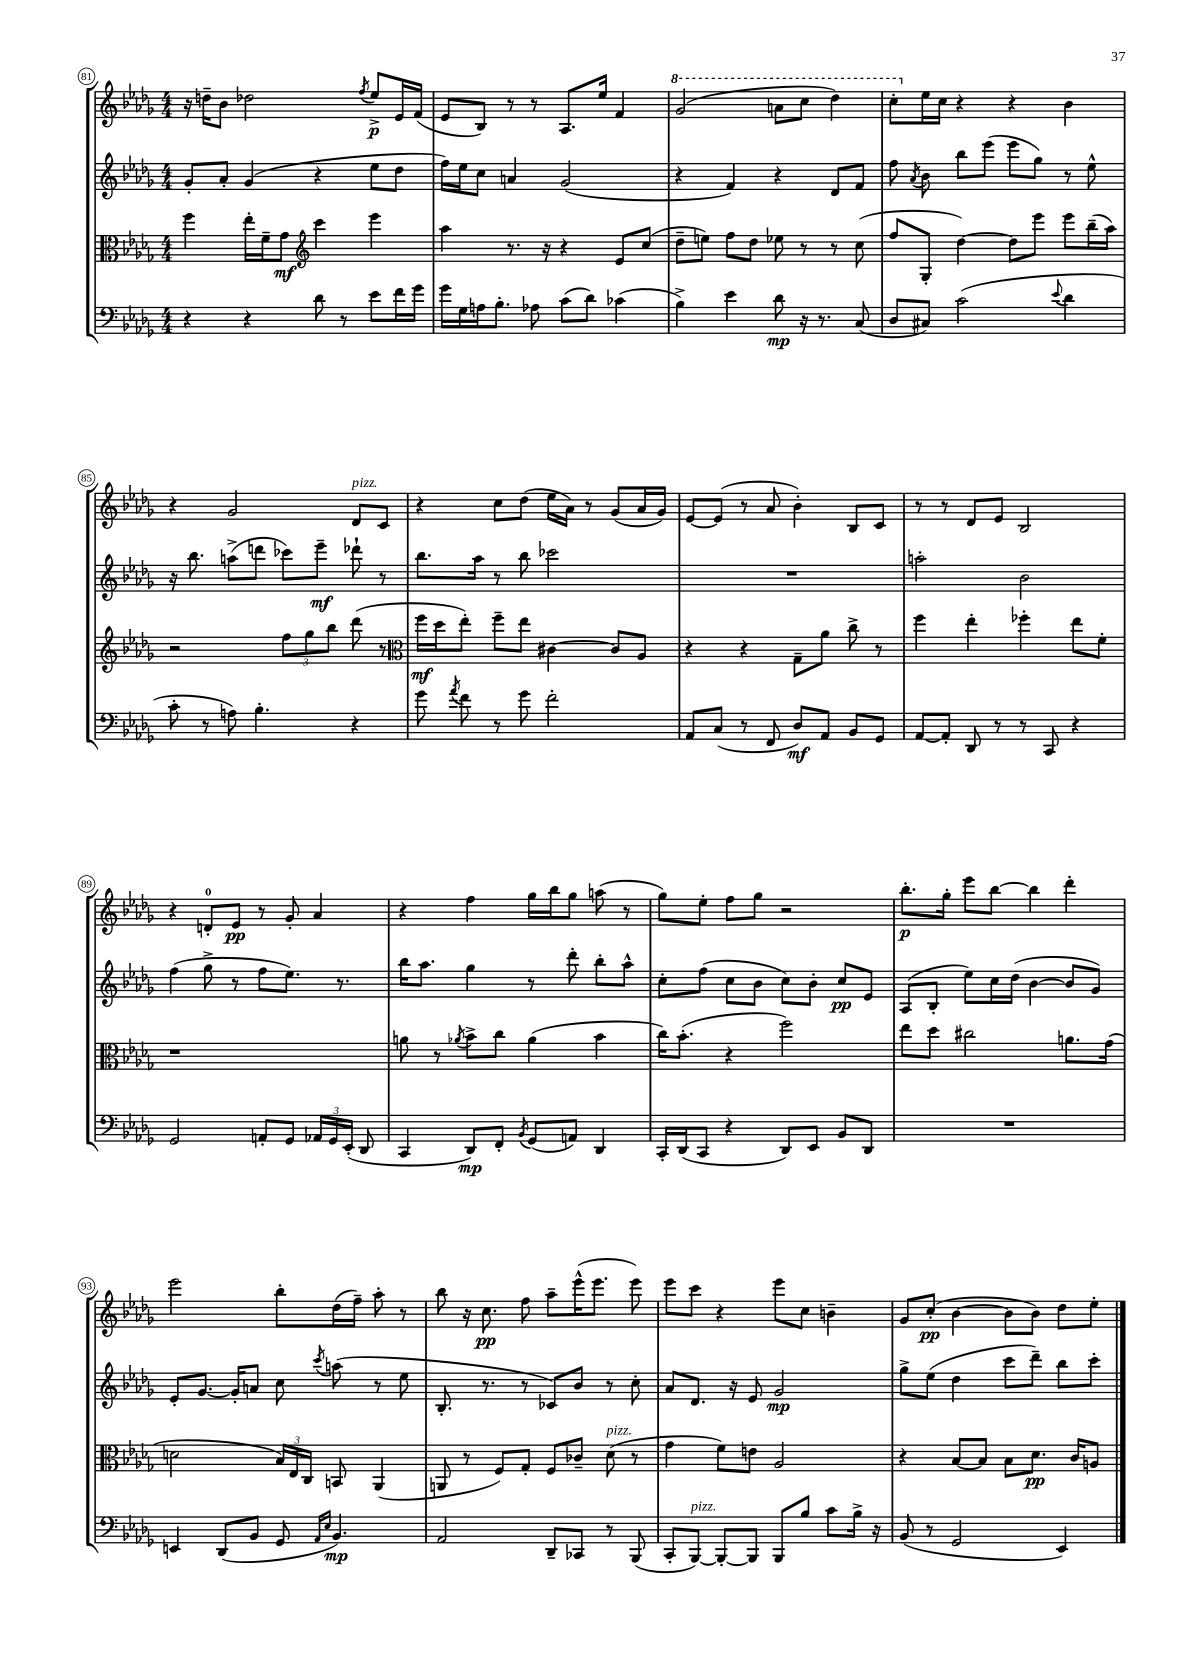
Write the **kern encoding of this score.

**kern	**dynam	**kern	**dynam	**kern	**dynam	**kern	**dynam
*part4	*part4	*part3	*part3	*part2	*part2	*part1	*part1
*staff4	*staff4	*staff3	*staff3	*staff2	*staff2	*staff1	*staff1
*clefF4	*	*clefC3	*	*clefG2	*	*clefG2	*
*k[b-e-a-d-g-]	*	*k[b-e-a-d-g-]	*	*k[b-e-a-d-g-]	*	*k[b-e-a-d-g-]	*
*M4/4	*	*M4/4	*	*M4/4	*	*M4/4	*
=81	=81	=81	=81	=81	=81	=81	=81
4r	.	4ff\	.	8g-'/L	.	16r	.
.	.	.	.	.	.	16ddn~\KL	.
.	.	.	.	8a-'/J	.	8b-\J	.
4r	.	16ee-'\LL	.	(4g-/	.	2dd-X\	.
.	.	16f~\J	.	.	.	.	.
.	.	8g-\J	mf	.	.	.	.
*	*	*clefG2	*	*	*	*	*
8d-\	.	4ccc\	.	4r	.	.	.
8r	.	.	.	.	.	.	.
.	.	.	.	.	.	8qff/	.
8e-\L	.	4eee-\	.	8ee-\L	.	8ee-^/L	p
16f\L	.	.	.	8dd-\J	.	16e-/L	.
16g-\JJ	.	.	.	.	.	(16f/JJ	.
=82	=82	=82	=82	=82	=82	=82	=82
16g-\LL	.	4aa-\	.	16ff\LL)	.	8e-/L	.
16G-\	.	.	.	16ee-\J	.	.	.
16An\J	.	.	.	8cc\J	.	8B-/J)	.
8.B-'\J	.	.	.	.	.	.	.
.	.	8.r	.	4an/	.	8r	.
8A-X\	.	.	.	.	.	8r	.
.	.	16r	.	.	.	.	.
(8c\L	.	4r	.	(2g-/	.	8.A-/L	.
8d-\J)	.	.	.	.	.	.	.
.	.	.	.	.	.	16ee-/Jk	.
(4c-X\	.	8e-/L	.	.	.	4f/	.
.	.	(8cc/J	.	.	.	.	.
=83	=83	=83	=83	=83	=83	=83	=83
*	*	*	*	*	*	*8va	*
4B-^\)	.	8dd-~\L	.	4r	.	(2gg-/	.
.	.	8een\J)	.	.	.	.	.
4e-\	.	8ff\L	.	4f/)	.	.	.
.	.	8dd-\J	.	.	.	.	.
8d-\	mp	8ee-X\	.	4r	.	8aan\L	.
16r	.	8r	.	.	.	8ccc\J	.
8.r	.	.	.	.	.	.	.
.	.	8r	.	8d-/L	.	4ddd-\)	.
(8C/	.	(8cc\	.	8f/J	.	.	.
=84	=84	=84	=84	=84	=84	=84	=84
8D-/L	.	8ff/L	.	8ff\	.	8ccc'\L	.
.	.	.	.	8qa-/	.	.	.
*	*	*	*	*	*	*X8va	*
8C#X/J)	.	8G-'/J	.	8b-\	.	16ee-\L	.
.	.	.	.	.	.	16cc\JJ	.
(2c\	.	[4dd-\)	.	8bb-\L	.	4r	.
.	.	.	.	(8eee-\J	.	.	.
.	.	8dd-\L]	.	8eee-\L	.	4r	.
.	.	8eee-\J	.	8gg-\J)	.	.	.
8qqe-/	.	.	.	.	.	.	.
4d-\	.	8eee-\L	.	8r	.	4b-\	.
.	.	(16bb-~\L	.	8ee-^^\	.	.	.
.	.	16aa-\JJ)	.	.	.	.	.
!!LO:LB:g=z
=85	=85	=85	=85	=85	=85	=85	=85
8c'\	.	2r	.	16r	.	4r	.
.	.	.	.	8.bb-\	.	.	.
8r	.	.	.	.	.	.	.
8An\)	.	.	.	(8aan^\L	.	2g-/	.
4.B-'\	.	.	.	8dddn\J	.	.	.
.	.	12ff\L	.	8ccc-X\L)	.	.	.
.	.	12gg-\	.	.	.	.	.
.	.	.	.	8eee-~\J	mf	.	.
.	.	12bb-\J	.	.	.	.	.
!	!	!	!	!	!	!LO:TX:a:i:t=pizz.	!
4r	.	(8ddd-\	.	8ddd-X`\	.	8d-/L	.
.	.	8r	.	8r	.	8c/J	.
=86	=86	=86	=86	=86	=86	=86	=86
*	*	*clefC3	*	*	*	*	*
8g-\	.	16ff\LL	mf	8.bb-\L	.	4r	.
.	.	16dd-\J	.	.	.	.	.
8qa-/	.	.	.	.	.	.	.
8f\	.	8ee-'\J)	.	.	.	.	.
.	.	.	.	16aa-\Jk	.	.	.
8r	.	8ff~\L	.	8r	.	8cc\L	.
8g-\	.	8ee-\J	.	8bb-\	.	(8dd-\J	.
2f'\	.	[4c#X\	.	2ccc-X\	.	16ee-\LL	.
.	.	.	.	.	.	16a-\JJ)	.
.	.	.	.	.	.	8r	.
.	.	8c#/L]	.	.	.	(8g-/L	.
.	.	8A-/J	.	.	.	16a-/L	.
.	.	.	.	.	.	16g-/JJ)	.
=87	=87	=87	=87	=87	=87	=87	=87
8AA-/L	.	4r	.	1r	.	[8e-/L	.
(8C/J	.	.	.	.	.	(8e-/J]	.
8r	.	4r	.	.	.	8r	.
8FF/	.	.	.	.	.	8a-/	.
8D-/L)	mf	8G-~\L	.	.	.	4b-'\)	.
8AA-/J	.	8a-\J	.	.	.	.	.
8BB-/L	.	8cc^\	.	.	.	8B-/L	.
8GG-/J	.	8r	.	.	.	8c/J	.
=88	=88	=88	=88	=88	=88	=88	=88
[8AA-/L	.	4ff\	.	2aan'\	.	8r	.
8AA-'/J]	.	.	.	.	.	8r	.
8DD-/	.	4ee-'\	.	.	.	8d-/L	.
8r	.	.	.	.	.	8e-/J	.
8r	.	4ff-X'\	.	2b-\	.	2B-/	.
8CC/	.	.	.	.	.	.	.
4r	.	8ee-\L	.	.	.	.	.
.	.	8f'\J	.	.	.	.	.
!!LO:LB:g=z
=89	=89	=89	=89	=89	=89	=89	=89
2GG-/	.	1r	.	(4ff\	.	4r	.
.	.	.	.	8gg-^\	.	8dn'/L	.
.	.	.	.	8r	.	8e-/J	pp
8AAn'/L	.	.	.	8ff\L	.	8r	.
8GG-/J	.	.	.	8.ee-\J)	.	8g-'/	.
24AA-X/LL	.	.	.	.	.	4a-/	.
24GG-/	.	.	.	.	.	.	.
.	.	.	.	8.r	.	.	.
(24EE-'/JJ	.	.	.	.	.	.	.
8DD-/	.	.	.	.	.	.	.
=90	=90	=90	=90	=90	=90	=90	=90
4CC/	.	8an\	.	16bb-\KL	.	4r	.
.	.	.	.	8.aa-\J	.	.	.
.	.	8r	.	.	.	.	.
.	.	8qa-X/	.	.	.	.	.
8DD-/L)	mp	8b-^\L	.	4gg-\	.	4ff\	.
8FF'/J	.	8cc\J	.	.	.	.	.
8qBB-/	.	.	.	.	.	.	.
(8GG-/L	.	(4a-\	.	8r	.	16gg-\LL	.
.	.	.	.	.	.	16bb-\J	.
8AAn/J)	.	.	.	8ddd-'\	.	8gg-\J	.
4DD-/	.	4b-\	.	8bb-'\L	.	(8aan\	.
.	.	.	.	8aa-^^\J	.	8r	.
=91	=91	=91	=91	=91	=91	=91	=91
16CC'/LL	.	16cc\KL)	.	8cc'\L	.	8gg-\L)	.
(16DD-/J	.	(8.b-'\J	.	.	.	.	.
8CC/J	.	.	.	(8ff\J	.	8ee-'\J	.
4r	.	4r	.	8cc\L	.	8ff\L	.
.	.	.	.	8b-\J	.	8gg-\J	.
8DD-/L)	.	2ff\)	.	8cc\L)	.	2r	.
8EE-/J	.	.	.	8b-'\J	.	.	.
8BB-/L	.	.	.	8cc/L	pp	.	.
8DD-/J	.	.	.	8e-/J	.	.	.
=92	=92	=92	=92	=92	=92	=92	=92
1r	.	8ee-\L	.	(8A-/L	.	8.bb-'\L	p
.	.	8dd-\J	.	8B-'/J	.	.	.
.	.	.	.	.	.	16gg-'\Jk	.
.	.	2cc#X\	.	8ee-\L)	.	8eee-\L	.
.	.	.	.	16cc\L	.	[8bb-\J	.
.	.	.	.	(16dd-\JJ	.	.	.
.	.	.	.	[4b-\	.	4bb-\]	.
.	.	8.an\L	.	8b-/L]	.	4ddd-'\	.
.	.	.	.	8g-/J)	.	.	.
.	.	(16g-\Jk	.	.	.	.	.
!!LO:LB:g=z
=93	=93	=93	=93	=93	=93	=93	=93
4EEn/	.	2dn\	.	8e-'/L	.	2eee-\	.
.	.	.	.	[8.g-/J	.	.	.
(8DD-/L	.	.	.	.	.	.	.
.	.	.	.	16g-'/KL]	.	.	.
8BB-/J	.	.	.	8an/J	.	.	.
8GG-/	.	24B-/LL)	.	8cc\	.	8bb-'\L	.
.	.	24E-/	.	.	.	.	.
.	.	24C/JJ	.	.	.	.	.
16qqAA-/LL	.	.	.	.	.	.	.
16qqE-/JJ	.	.	.	8qccc/	.	.	.
4.BB-/)	mp	8BBn/	.	(8aan\	.	(16dd-\L	.
.	.	.	.	.	.	16ff~\JJ)	.
.	.	(4AA-/	.	8r	.	8aa-'\	.
.	.	.	.	8ee-\	.	8r	.
=94	=94	=94	=94	=94	=94	=94	=94
2AA-/	.	8AAn/	.	8.B-'/	.	8bb-\	.
.	.	8r	.	.	.	16r	.
.	.	.	.	8.r	.	8.cc\	pp
.	.	8F/L)	.	.	.	.	.
.	.	8G-'/J	.	8r	.	8ff\	.
8DD-~/L	.	8F/L	.	8c-X/L)	.	8aa-~\L	.
8CC-X/J	.	8c-X~/J	.	8b-/J	.	(16eee-^^\K	.
.	.	.	.	.	.	8.eee-\J	.
!	!	!LO:TX:a:i:t=pizz.	!	!	!	!	!
8r	.	(8d-\	.	8r	.	.	.
(8BBB-/	.	8r	.	8cc'\	.	8eee-\)	.
=95	=95	=95	=95	=95	=95	=95	=95
8CC'/L	.	4g-\	.	8a-/L	.	8eee-\L	.
!LO:TX:a:i:t=pizz.	!	!	!	!	!	!	!
[8BBB-/J)	.	.	.	8.d-/J	.	8ccc\J	.
8BBB-'/L_	.	8f\L)	.	.	.	4r	.
.	.	.	.	16r	.	.	.
8BBB-/J]	.	8en\J	.	8e-/	.	.	.
8BBB-/L	.	2A-/	.	2g-/	mp	8eee-\L	.
8B-/J	.	.	.	.	.	8cc\J	.
8c\L	.	.	.	.	.	4bn~\	.
16B-^\Jk	.	.	.	.	.	.	.
16r	.	.	.	.	.	.	.
=96	=96	=96	=96	=96	=96	=96	=96
(8BB-/	.	4r	.	8gg-^\L	.	8g-/L	.
8r	.	.	.	(8ee-\J	.	(8cc'/J	pp
2GG-/	.	[8B-/L	.	4dd-\	.	[4b-\	.
.	.	8B-/J]	.	.	.	.	.
.	.	8B-\L	.	8ccc\L	.	8b-\L]	.
.	.	8.d-\J	pp	8ddd-~\J)	.	8b-\J)	.
4EE-/)	.	.	.	8bb-\L	.	8dd-\L	.
.	.	16c/KL	.	.	.	.	.
.	.	8An/J	.	8ccc'\J	.	8ee-'\J	.
==	==	==	==	==	==	==	==
*-	*-	*-	*-	*-	*-	*-	*-
